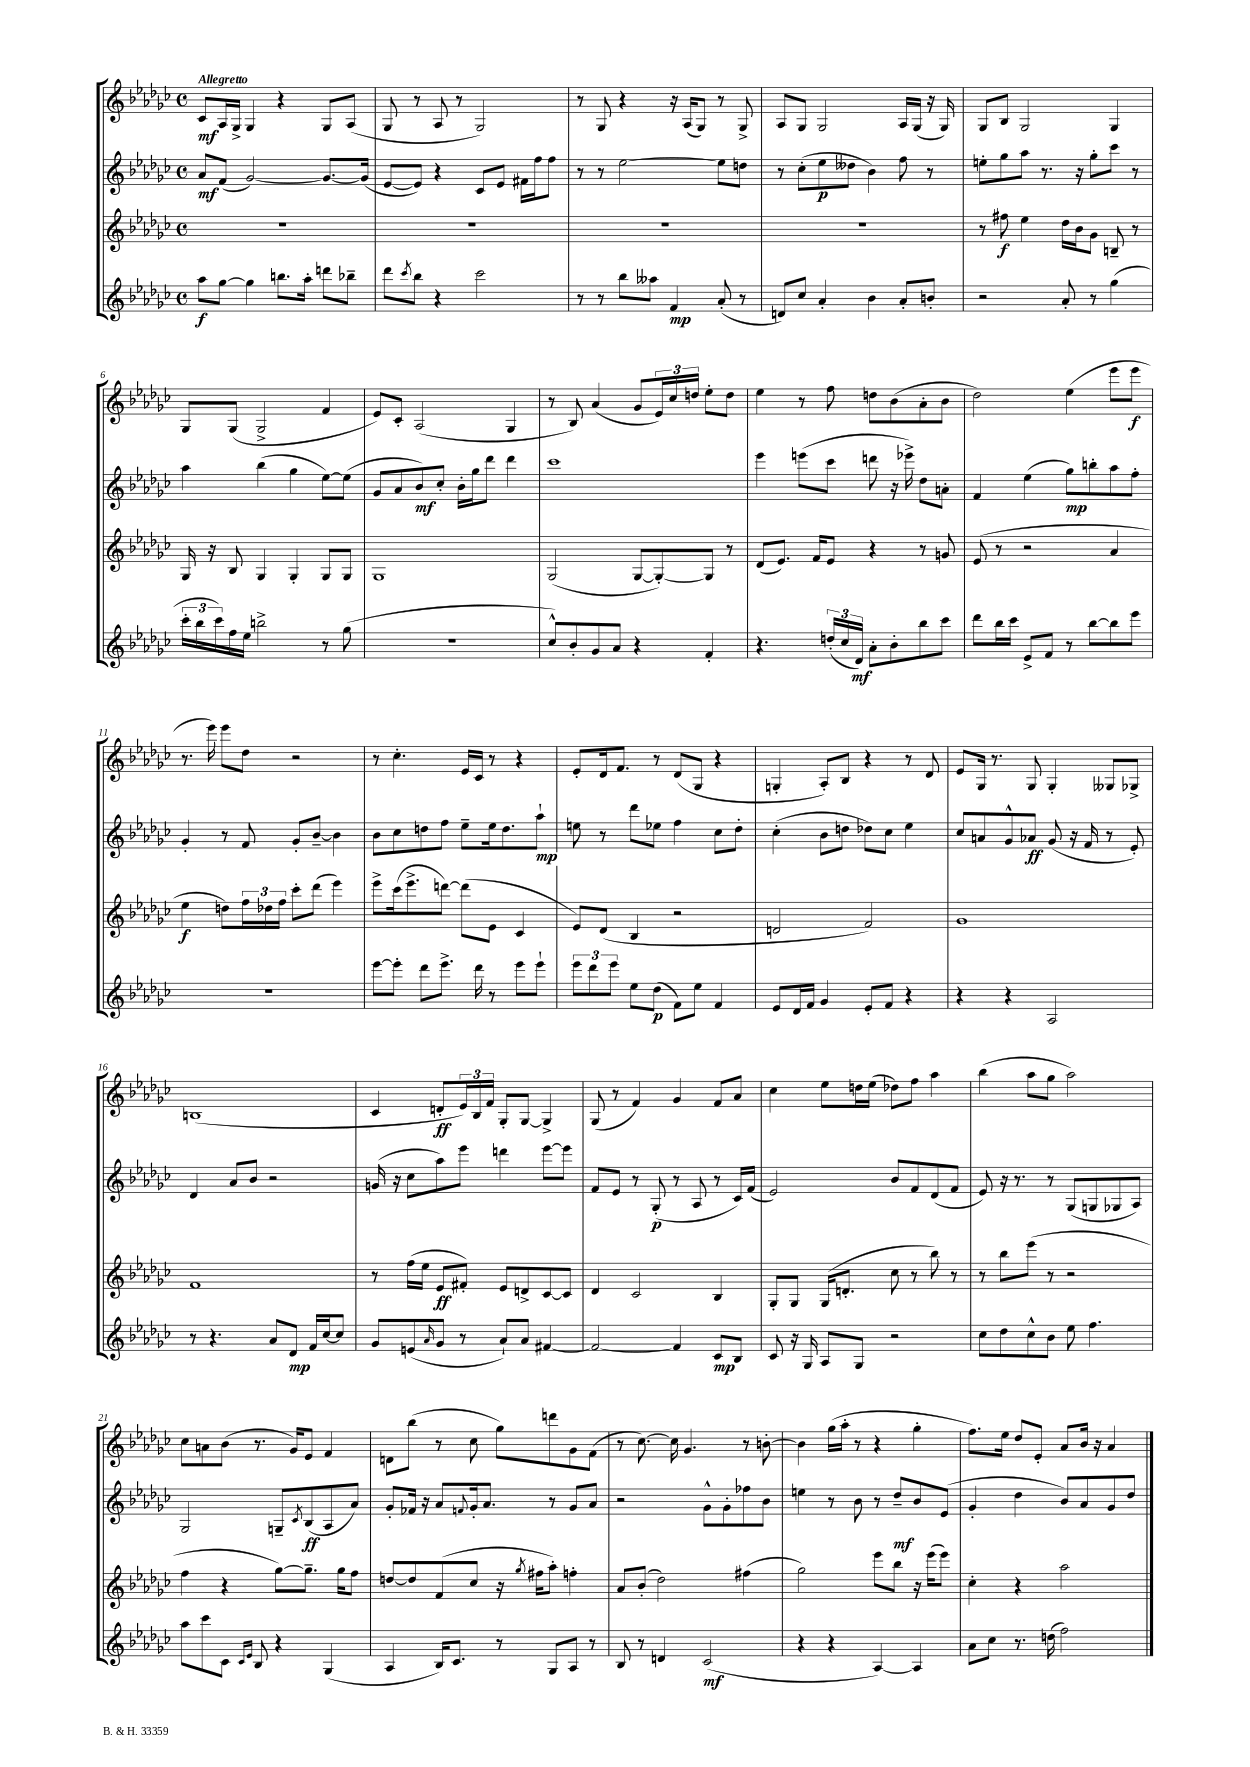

**kern	**dynam	**kern	**dynam	**kern	**dynam	**kern	**dynam
*part4	*part4	*part3	*part3	*part2	*part2	*part1	*part1
*staff4	*staff4	*staff3	*staff3	*staff2	*staff2	*staff1	*staff1
*clefG2	*	*clefG2	*	*clefG2	*	*clefG2	*
*k[b-e-a-d-g-c-]	*	*k[b-e-a-d-g-c-]	*	*k[b-e-a-d-g-c-]	*	*k[b-e-a-d-g-c-]	*
*M4/4	*	*M4/4	*	*M4/4	*	*M4/4	*
*met(c)	*	*met(c)	*	*met(c)	*	*met(c)	*
=1	=1	=1	=1	=1	=1	=1	=1
!	!	!	!	!	!	!LO:TX:a:B:t=Allegretto	!
8aa-\L	f	1r	.	8a-/L	mf	8c-/L	mf
[8gg-\J	.	.	.	(8f/J	.	16A-/L	.
.	.	.	.	.	.	16G-^/JJ	.
4gg-\]	.	.	.	[2g-/)	.	4G-/	.
8.bbn\L	.	.	.	.	.	4r	.
16aa-'\Jk	.	.	.	.	.	.	.
8dddn\L	.	.	.	8.g-/L_	.	8G-/L	.
8bb-X~\J	.	.	.	.	.	(8A-/J	.
.	.	.	.	(16g-/Jk]	.	.	.
=2	=2	=2	=2	=2	=2	=2	=2
8ddd-\L	.	1r	.	[8e-/L	.	8G-/	.
8qccc-/	.	.	.	.	.	.	.
8bb-\J	.	.	.	8e-/J])	.	8r	.
4r	.	.	.	4r	.	8A-/	.
.	.	.	.	.	.	8r	.
2ccc-\	.	.	.	8c-/L	.	2G-/)	.
.	.	.	.	8e-/J	.	.	.
.	.	.	.	16f#X\LL	.	.	.
.	.	.	.	16ff\J	.	.	.
.	.	.	.	8ff\J	.	.	.
=3	=3	=3	=3	=3	=3	=3	=3
8r	.	1r	.	8r	.	8r	.
8r	.	.	.	8r	.	8G-/	.
8bb-\L	.	.	.	[2ee-\	.	4r	.
8aa--X\J	.	.	.	.	.	.	.
4f/	mp	.	.	.	.	16r	.
.	.	.	.	.	.	(16A-/KL	.
.	.	.	.	.	.	8G-/J)	.
(8a-'/	.	.	.	8ee-\L]	.	8r	.
8r	.	.	.	8ddn\J	.	8G-^/	.
=4	=4	=4	=4	=4	=4	=4	=4
8dn/L)	.	1r	.	8r	.	8A-/L	.
8cc-/J	.	.	.	(8cc-'\L	.	8G-/J	.
4a-'/	.	.	.	8ee-\	p	2G-/	.
.	.	.	.	8dd--X\J	.	.	.
4b-\	.	.	.	4b-\)	.	.	.
8a-'/L	.	.	.	8ff\	.	16A-/LL	.
.	.	.	.	.	.	(16G-/JJ	.
8bn'/J	.	.	.	8r	.	16r	.
.	.	.	.	.	.	16G-/)	.
=5	=5	=5	=5	=5	=5	=5	=5
2r	.	8r	.	8een'\L	.	8G-/L	.
.	.	8ff#X\	f	8gg-\	.	8B-/J	.
.	.	4ee-\	.	8aa-\J	.	2G-/	.
.	.	.	.	8.r	.	.	.
8a-'/	.	16dd-\LL	.	.	.	.	.
.	.	16b-\J	.	16r	.	.	.
8r	.	8g-\J	.	8gg-'\L	.	.	.
(4gg-\	.	8Bn~/	.	8ccc-\J	.	4G-/	.
.	.	8r	.	8r	.	.	.
!!LO:LB:g=z
=6	=6	=6	=6	=6	=6	=6	=6
24ccc-'\LL	.	16G-/	.	4aa-\	.	8G-/L	.
24bb-\	.	.	.	.	.	.	.
.	.	16r	.	.	.	.	.
24ccc-\)	.	.	.	.	.	.	.
16ff\	.	8B-/	.	.	.	(8G-/J	.
16ee-\JJ	.	.	.	.	.	.	.
2bbn^\	.	4G-/	.	(4bb-\	.	2G-^/	.
.	.	4G-'/	.	4gg-\	.	.	.
8r	.	8G-/L	.	[8ee-\L)	.	4f/	.
(8gg-\	.	8G-/J	.	(8ee-\J]	.	.	.
=7	=7	=7	=7	=7	=7	=7	=7
1r	.	1G-	.	8g-/L	.	8e-/L)	.
.	.	.	.	8a-/	.	8c-'/J	.
.	.	.	.	8b-/)	mf	(2A-/	.
.	.	.	.	8cc-'/J	.	.	.
.	.	.	.	16b-'\LL	.	.	.
.	.	.	.	16gg-\J	.	.	.
.	.	.	.	8ddd-\J	.	.	.
.	.	.	.	4ddd-\	.	4G-/	.
=8	=8	=8	=8	=8	=8	=8	=8
8cc-^^/L)	.	(2G-/	.	1ccc-	.	8r	.
8b-'/	.	.	.	.	.	8B-/)	.
8g-/	.	.	.	.	.	(4a-/	.
8a-/J	.	.	.	.	.	.	.
4r	.	[8G-/L	.	.	.	8g-/L	.
.	.	8G-'/_)	.	.	.	24e-/L)	.
.	.	.	.	.	.	24cc-/	.
.	.	.	.	.	.	24ddn/JJ	.
4f'/	.	8G-/J]	.	.	.	8ee-'\L	.
.	.	8r	.	.	.	8dd\J	.
=9	=9	=9	=9	=9	=9	=9	=9
4.r	.	(8d-/L	.	4eee-\	.	4ee-\	.
.	.	8.e-/J)	.	.	.	.	.
.	.	.	.	(8eeen\L	.	8r	.
.	.	16f/KL	.	.	.	.	.
(24ddn'/LL	.	8e-/J	.	8ccc-\J	.	8ff\	.
24cc-/	.	.	.	.	.	.	.
24d-/JJ)	mf	.	.	.	.	.	.
8a-'\L	.	4r	.	8dddn\	.	8ddn\L	.
8b-'\	.	.	.	16r	.	(8b-\	.
.	.	.	.	16eee-X^\)	.	.	.
8bb-\	.	8r	.	8dd-\L	.	8a-'\	.
8ccc-\J	.	8gn/	.	8an'\J	.	8b-\J	.
=10	=10	=10	=10	=10	=10	=10	=10
8ddd-\L	.	(8e-/	.	4f/	.	2dd-\)	.
16bb-\L	.	8r	.	.	.	.	.
16ccc-\JJ	.	.	.	.	.	.	.
8e-^/L	.	2r	.	(4ee-\	.	.	.
8f/J	.	.	.	.	.	.	.
8r	.	.	.	8gg-\L)	mp	(4ee-\	.
[8bb-\L	.	.	.	8bbn'\	.	.	.
8bb-\]	.	4a-/	.	8aa-\	.	8eee-\L	.
8eee-\J	.	.	.	8ff'\J	.	8eee-\J	f
!!LO:LB:g=z
=11	=11	=11	=11	=11	=11	=11	=11
1r	.	4ee-\	f	4g-'/	.	8.r	.
.	.	.	.	.	.	16eee-\)	.
.	.	8ddn\L)	.	8r	.	8eee-\L	.
.	.	24ff\L	.	8f/	.	8dd-\J	.
.	.	24dd-X\	.	.	.	.	.
.	.	24ff\JJ	.	.	.	.	.
.	.	8ccc-'\L	.	8g-'/L	.	2r	.
.	.	(8ddd-\J	.	[8b-~/J	.	.	.
.	.	4eee-\)	.	4b-\]	.	.	.
=12	=12	=12	=12	=12	=12	=12	=12
[8eee-\L	.	8eee-^\L	.	8b-\L	.	8r	.
8eee-'\J]	.	(16ccc-\k	.	8cc-\	.	4.cc-'\	.
.	.	8.eee-^\	.	.	.	.	.
8ddd-\L	.	.	.	8ddn\	.	.	.
8.eee-^\J	.	[8dddn\J)	.	8ff\J	.	.	.
.	.	(8ddd\L]	.	8ee-~\L	.	16e-/LL	.
16ddd-\	.	.	.	.	.	16c-/JJ	.
8r	.	8e-\J	.	16ee-\k	.	8r	.
.	.	.	.	8.dd\	.	.	.
8eee-\L	.	4c-/	.	.	.	4r	.
8eee-`\J	.	.	.	8aa-`\J	mp	.	.
=13	=13	=13	=13	=13	=13	=13	=13
12eee-\L	.	8e-/L)	.	8een\	.	8e-'/L	.
12ddd-\	.	.	.	.	.	.	.
.	.	(8d-/J	.	8r	.	16d-/k	.
12eee-\J	.	.	.	.	.	.	.
.	.	.	.	.	.	8.f/J	.
8ee-\L	.	4B-/	.	8ddd-\L	.	.	.
(8dd-\J	p	.	.	8ee-X\J	.	8r	.
8f\L)	.	2r	.	4ff\	.	(8d-/L	.
8ee-\J	.	.	.	.	.	8G-/J	.
4f/	.	.	.	8cc-\L	.	4r	.
.	.	.	.	8dd-'\J	.	.	.
=14	=14	=14	=14	=14	=14	=14	=14
8e-/L	.	2dn/	.	(4cc-'\	.	4Gn'/	.
16d-/L	.	.	.	.	.	.	.
16f/JJ	.	.	.	.	.	.	.
4g-/	.	.	.	8b-\L	.	8A-'/L)	.
.	.	.	.	8ddn\J	.	8B-/J	.
8e-'/L	.	2f/)	.	8dd-X\L)	.	4r	.
8f/J	.	.	.	8cc-\J	.	.	.
4r	.	.	.	4ee-\	.	8r	.
.	.	.	.	.	.	8d-/	.
=15	=15	=15	=15	=15	=15	=15	=15
4r	.	1g-	.	8cc-/L	.	8e-/L	.
.	.	.	.	8an/	.	16G-/Jk	.
.	.	.	.	.	.	8.r	.
4r	.	.	.	8g-^^/	.	.	.
.	.	.	.	8a-X/J	ff	8G-/	.
2A-/	.	.	.	(8g-/	.	4G-'/	.
.	.	.	.	16r	.	.	.
.	.	.	.	16f/	.	.	.
.	.	.	.	8r	.	8G--X/L	.
.	.	.	.	8e-'/)	.	8G-X^/J	.
!!LO:LB:g=z
=16	=16	=16	=16	=16	=16	=16	=16
8r	.	1f	.	4d-/	.	(1Bn	.
4.r	.	.	.	.	.	.	.
.	.	.	.	8a-/L	.	.	.
.	.	.	.	8b-/J	.	.	.
8a-/L	.	.	.	2r	.	.	.
8d-/J	mp	.	.	.	.	.	.
16f/LL	.	.	.	.	.	.	.
[16cc-/J	.	.	.	.	.	.	.
8cc-/J]	.	.	.	.	.	.	.
=17	=17	=17	=17	=17	=17	=17	=17
8g-/L	.	8r	.	(16gn/	.	4c-/	.
.	.	.	.	16r	.	.	.
(8en/	.	(16ff\LL	.	8cc-\L	.	.	.
.	.	16ee-\JJ	.	.	.	.	.
16qqa-/	.	.	.	.	.	.	.
8g-/J	.	8e-/L	ff	8aa-\)	.	8dn'/L	ff
8r	.	8f#X'/J)	.	8eee-\J	.	24e-/L)	.
.	.	.	.	.	.	24B-/	.
.	.	.	.	.	.	24f/JJ	.
8a-`/L)	.	8e-/L	.	4dddn\	.	8G-'/L	.
8a-/J	.	8dn^/	.	.	.	[8G-/J	.
[4f#X/	.	[8c-/	.	[8eee-\L	.	4G-^/]	.
.	.	8c-/J]	.	8eee-\J]	.	.	.
=18	=18	=18	=18	=18	=18	=18	=18
2f#/_	.	4d-/	.	8f/L	.	(8G-/	.
.	.	.	.	8e-/J	.	8r	.
.	.	2c-/	.	8r	.	4f/)	.
.	.	.	.	(8G-'/	p	.	.
4f#/]	.	.	.	8r	.	4g-/	.
.	.	.	.	8A-/	.	.	.
8c-/L	mp	4B-/	.	8r	.	8f/L	.
8B-/J	.	.	.	16c-/LL)	.	8a-/J	.
.	.	.	.	(16f/JJ	.	.	.
=19	=19	=19	=19	=19	=19	=19	=19
8c-/	.	8G-'/L	.	2e-/)	.	4cc-\	.
16r	.	8G-/J	.	.	.	.	.
16G-/	.	.	.	.	.	.	.
8A-/L	.	(16G-/KL	.	.	.	8ee-\L	.
.	.	8.dn'/J	.	.	.	.	.
8G-/J	.	.	.	.	.	16ddn\L	.
.	.	.	.	.	.	(16ee-\JJ	.
2r	.	8cc-\	.	8b-/L	.	8dd-X\L)	.
.	.	8r	.	8f/	.	8ff\J	.
.	.	8bb-\)	.	(8d-/	.	4aa-\	.
.	.	8r	.	8f/J	.	.	.
=20	=20	=20	=20	=20	=20	=20	=20
8cc-\L	.	8r	.	8e-/)	.	(4bb-\	.
8dd-\	.	8bb-\L	.	16r	.	.	.
.	.	.	.	8.r	.	.	.
8cc-^^\	.	(8eee-\J	.	.	.	8aa-\L	.
8b-\J	.	8r	.	8r	.	8gg-\J	.
8ee-\	.	2r	.	(8G-/L	.	2aa-\)	.
4.ff\	.	.	.	8Gn/	.	.	.
.	.	.	.	8G-X/	.	.	.
.	.	.	.	8A-/J)	.	.	.
!!LO:LB:g=z
=21	=21	=21	=21	=21	=21	=21	=21
8aa-\L	.	4ff\	.	2G-/	.	8cc-\L	.
8ccc-\	.	.	.	.	.	8an\	.
8c-\J	.	4r	.	.	.	(8b-\J	.
16qqc-/LL	.	.	.	.	.	.	.
16qqe-/JJ	.	.	.	.	.	.	.
8B-/	.	.	.	.	.	8.r	.
4r	.	[8gg-\L)	.	8Gn~/L	.	.	.
.	.	.	.	.	.	16g-/KL)	.
.	.	.	.	8qc-/	.	.	.
.	.	8.gg-~\J]	.	(8B-/	ff	8e-/J	.
(4G-/	.	.	.	8A-/	.	4f/	.
.	.	16gg-\KL	.	.	.	.	.
.	.	8ff\J	.	8a-/J)	.	.	.
=22	=22	=22	=22	=22	=22	=22	=22
4A-/	.	[8ddn/L	.	8g-'/L	.	8dn\L	.
.	.	8dd/]	.	16f-X/Jk	.	(8bb-\J	.
.	.	.	.	16r	.	.	.
16B-/KL)	.	(8f/	.	8a-/L	.	8r	.
8.c-/J	.	.	.	.	.	.	.
.	.	.	.	8qqfn/	.	.	.
.	.	8cc-/J	.	16g-'/k	.	8cc-\	.
.	.	.	.	8.a-/J	.	.	.
8r	.	16r	.	.	.	8gg-\L)	.
.	.	8qgg-/	.	.	.	.	.
.	.	16ff#X\KL	.	.	.	.	.
8G-/L	.	8aa-'\J)	.	8r	.	8dddn\	.
8A-/J	.	4ffn'\	.	8g-/L	.	8g-\	.
8r	.	.	.	8a-/J	.	(8f\J	.
=23	=23	=23	=23	=23	=23	=23	=23
8B-/	.	8a-/L	.	2r	.	8r	.
8r	.	(8b-'/J	.	.	.	[8.cc-\)	.
4dn/	.	2dd-\)	.	.	.	.	.
.	.	.	.	.	.	16cc-\]	.
.	.	.	.	.	.	4.g-/	.
(2c-/	mf	.	.	8g-^^\L	.	.	.
.	.	.	.	8g-'\	.	.	.
.	.	(4ff#X\	.	8ff-X\	.	8r	.
.	.	.	.	8b-\J	.	[8bn'\	.
=24	=24	=24	=24	=24	=24	=24	=24
4r	.	2gg-\)	.	4een\	.	4b\]	.
4r	.	.	.	8r	.	(16gg-\LL	.
.	.	.	.	.	.	16aa-'\JJ	.
.	.	.	.	8b-\	.	8r	.
[4A-/)	.	8eee-\L	.	8r	.	4r	.
.	.	8bb-\J	.	8dd-~/L	mf	.	.
4A-/]	.	16r	.	8b-/	.	4gg-'\	.
.	.	(16eee-\KL	.	.	.	.	.
.	.	8eee-\J)	.	(8e-/J	.	.	.
=25	=25	=25	=25	=25	=25	=25	=25
8a-\L	.	4cc-'\	.	4g-'/	.	8.ff\L)	.
8cc-\J	.	.	.	.	.	.	.
.	.	.	.	.	.	16ee-\Jk	.
8.r	.	4r	.	4dd-\	.	8dd-/L	.
.	.	.	.	.	.	8e-'/J	.
(16ddn\	.	.	.	.	.	.	.
2ff\)	.	2aa-\	.	8b-/L)	.	8a-/L	.
.	.	.	.	8a-/	.	16b-/Jk	.
.	.	.	.	.	.	16r	.
.	.	.	.	8g-/	.	4a-/	.
.	.	.	.	8dd-/J	.	.	.
==	==	==	==	==	==	==	==
*-	*-	*-	*-	*-	*-	*-	*-
